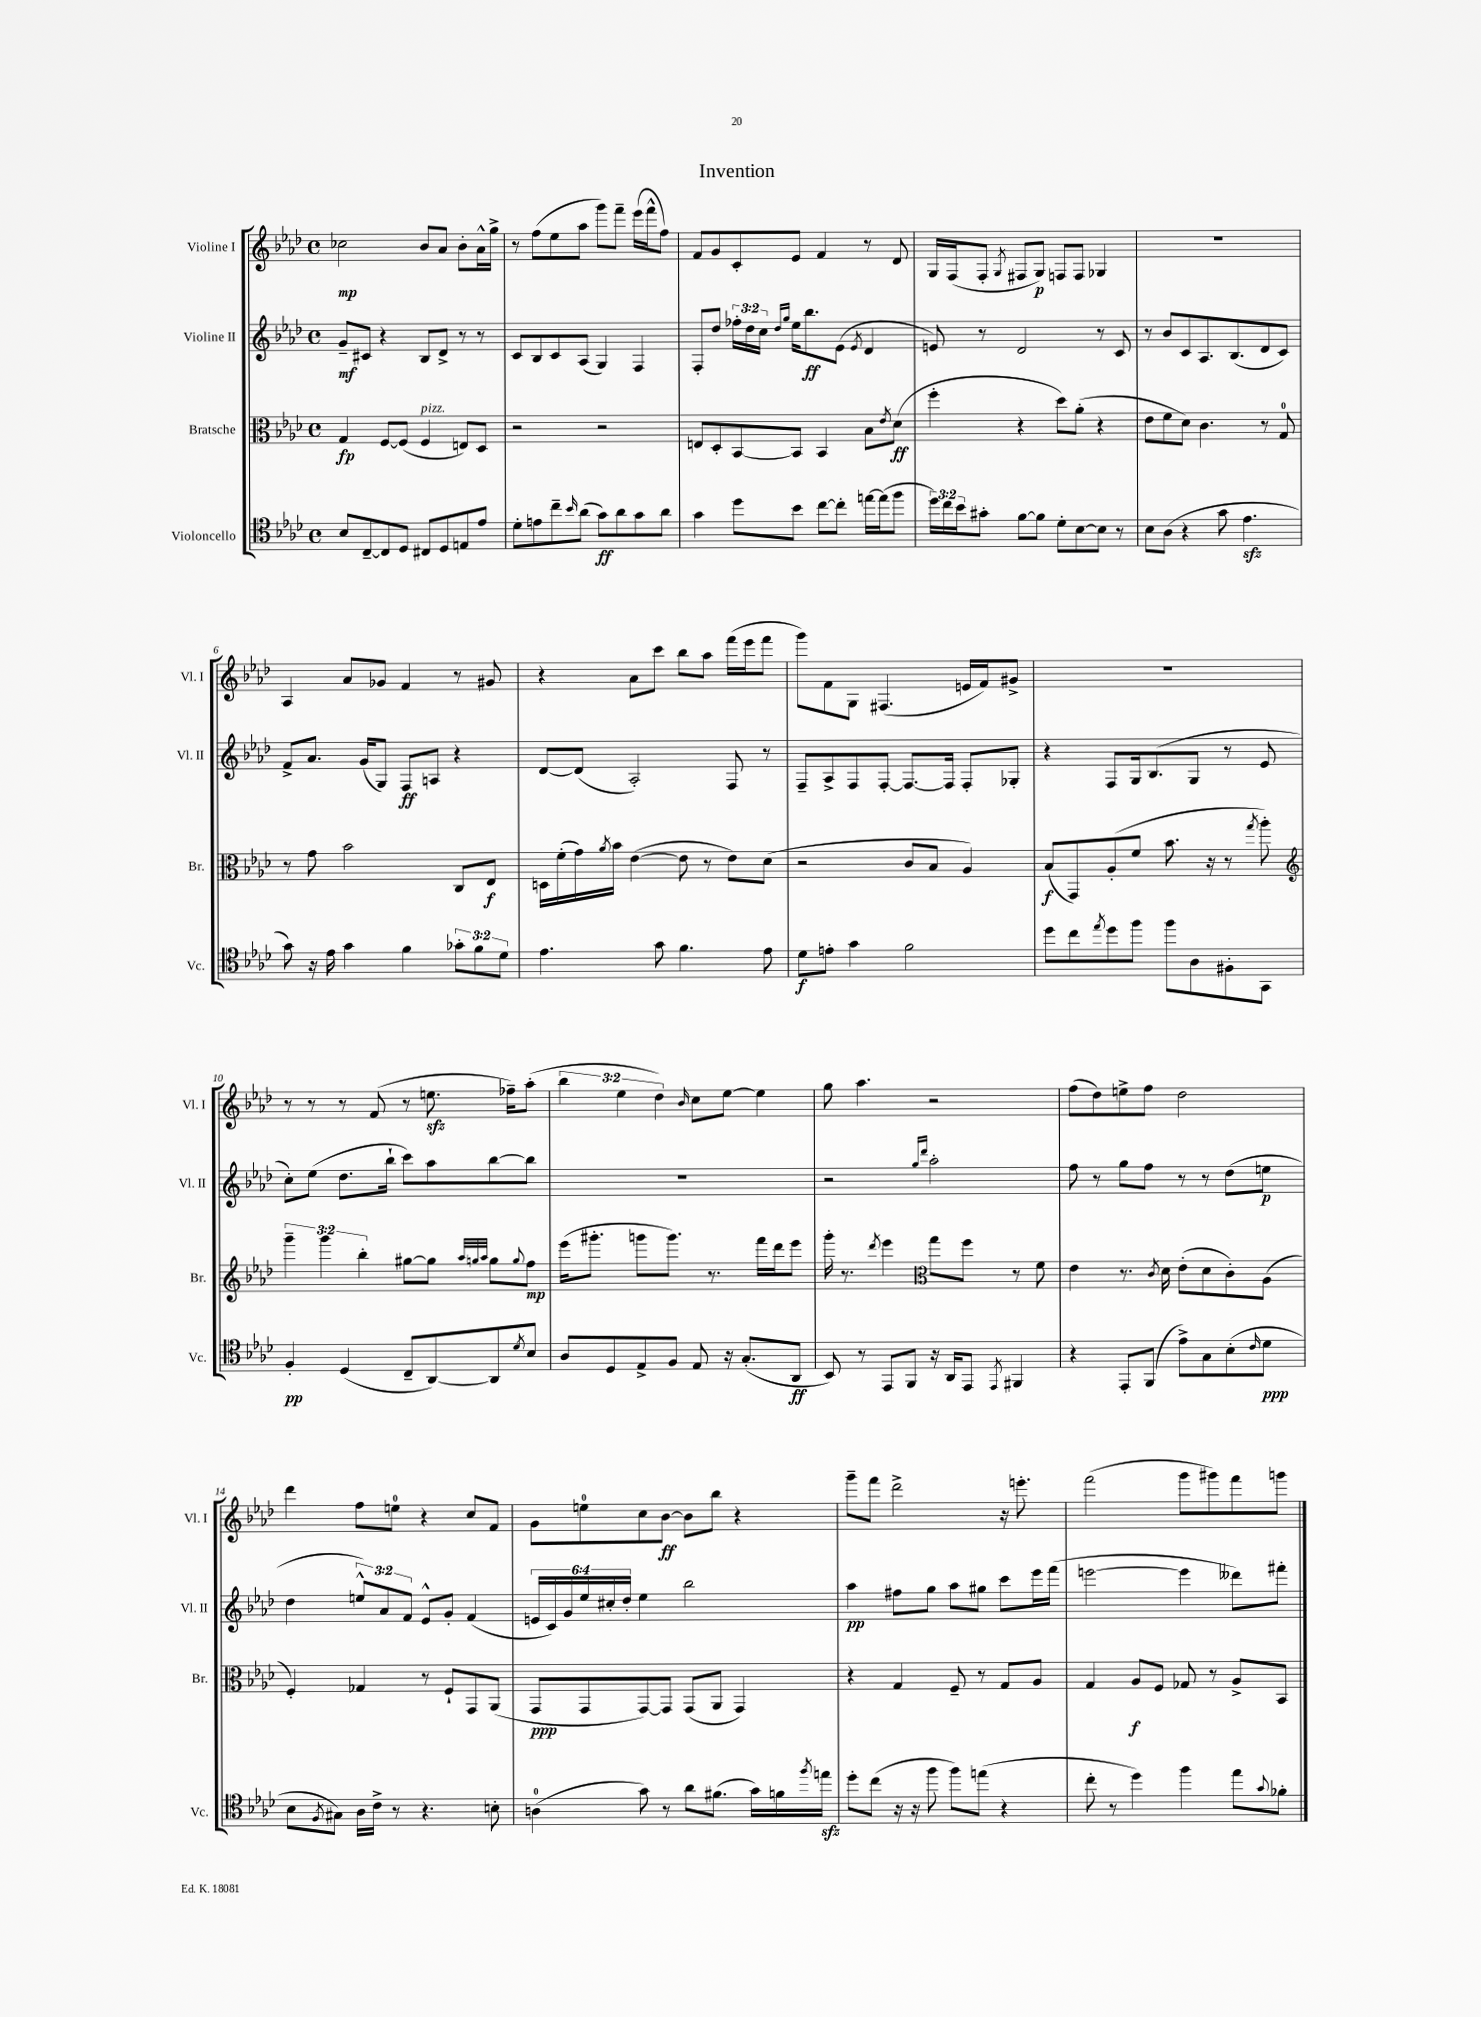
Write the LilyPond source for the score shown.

\header { title = "Invention" }
<<
\new StaffGroup <<
\new Staff = "s0" \with { instrumentName = "Violine I" shortInstrumentName = "Vl. I" } {
    \clef treble \key aes \major \defaultTimeSignature \time 4/4 \override Staff.TupletNumber.text = #tuplet-number::calc-fraction-text
    ces''2\mp bes'8 aes'8 bes'8-. aes'16-^ g''16-> |
    r8 f''8( ees''8 aes''8 g'''8) f'''8-- ees'''16( f'''16-^ f''8) |
    f'8 g'8 c'8-. ees'8 f'4 r8 des'8 |
    g16 f16( f8-. \acciaccatura { g8 } fis8 g8\p) f8 f8 ges4 |
    R1 |
    aes4 aes'8 ges'8 f'4 r8 gis'8 |
    r4 aes'8 c'''8 bes''8 aes''8 f'''16( ees'''16 f'''8 |
    g'''8) f'8 g8 fis4.( e'16 f'16) gis'8-> |
    R1 |
    r8 r8 r8 f'8( r8 e''8.\sfz fes''16--) aes''8-.( |
    \tuplet 3/2 { bes''4 ees''4 des''4) } \grace { bes'16 } c''8 ees''8~ ees''4 |
    g''8 aes''4. r2 |
    f''8( des''8) e''8-> f''8 des''2 |
    des'''4 f''8 e''8-0 r4 c''8 f'8 |
    g'8 e''8-0 c''8 bes'8~\ff bes'8 bes''8 r4 |
    g'''8-- f'''8 des'''2-> r16 e'''8.-. |
    f'''2( g'''8 gis'''8) f'''8 g'''8 \bar "|." |
}
\new Staff = "s1" \with { instrumentName = "Violine II" shortInstrumentName = "Vl. II" } {
    \clef treble \key aes \major \defaultTimeSignature \time 4/4 \override Staff.TupletNumber.text = #tuplet-number::calc-fraction-text
    g'8--\mf cis'8 r4 bes8 des'8-> r8 r8 |
    c'8 bes8 c'8 aes8( g4) f4 |
    f8-. des''8 \tuplet 3/2 { fes''16-. des''16 c''16 } \grace { des''16 g''16 } ees''16 bes''8.\ff ees'8( \acciaccatura { ees'8 } des'4 |
    e'8) r8 des'2 r8 c'8 |
    r8 bes'8 c'8 aes8. bes8.( des'8 c'8) |
    f'8-> aes'8. g'16( g8) f8\ff a8 r4 |
    des'8~ des'8( aes2-.) f8 r8 |
    f8-- aes8-> f8 f8~-. f8.~ f16 f8-. ges8-. |
    r4 f8 g16 bes8.( g8 r8 ees'8 |
    c''8-.) ees''8( des''8. bes''16-! c'''8) aes''8 bes''8~ bes''8 |
    R1 |
    r2 \grace { g''16 des'''16 } aes''2-. |
    f''8 r8 g''8 f''8 r8 r8 des''8( e''8\p |
    des''4 \tuplet 3/2 { e''8-^) aes'8 f'8 } ees'8-^ g'8-. f'4( |
    \tuplet 6/4 { e'16 c'16) g'16 ees''16 cis''16-. des''16-. } ees''4 bes''2 |
    aes''4\pp fis''8 g''8 aes''8 gis''8 c'''8 ees'''16 f'''16( |
    e'''2~ e'''4 deses'''8) fis'''8-. \bar "|." |
}
\new Staff = "s2" \with { instrumentName = "Bratsche" shortInstrumentName = "Br." } {
    \clef alto \key aes \major \defaultTimeSignature \time 4/4 \override Staff.TupletNumber.text = #tuplet-number::calc-fraction-text
    g4\fp f8~ f8( f4^\markup { \italic "pizz." } e8) des8 |
    r2 r2 |
    e8 des8-. bes,8~ bes,8 bes,4 bes8 \acciaccatura { ees'8 } des'8\ff( |
    f''4-. r4 des''8) aes'8-.( r4 |
    ees'8 f'8 des'8) c'4. r8 g8-0 |
    r8 g'8 bes'2 c8 ees8\f |
    d16 f'16-.( g'16) \acciaccatura { aes'8 } bes'16 ees'4~( ees'8 r8 ees'8) des'8( |
    r2 c'8 bes8 aes4) |
    bes8\f( g,8) aes8-.( f'8 bes'8. r16 r8 \acciaccatura { g''8 } aes''8-.) |
    \clef treble \tuplet 3/2 { g'''4-- g'''4 bes''4-. } gis''8~ gis''8 \grace { aes''32 g''32 aes''32 } g''8 \appoggiatura { g''8 } f''8\mp |
    ees'''16( gis'''8.-. g'''8 g'''8.) r8. f'''16 des'''16 ees'''8 |
    g'''16-. r8. \acciaccatura { des'''8 } ees'''4 \clef alto g''8 f''8 r8 f'8 |
    ees'4 r8. \acciaccatura { c'8 } des'16 ees'8-.( des'8 c'8-.) aes8( |
    f4-.) ges4 r8 f8-! g,8 aes,8( |
    g,8\ppp g,8 g,8~) g,8 g,8( aes,8 g,4) |
    r4 g4 f8-- r8 g8 aes8 |
    g4 aes8\f f8 ges8 r8 aes8-> bes,8 \bar "|." |
}
\new Staff = "s3" \with { instrumentName = "Violoncello" shortInstrumentName = "Vc." } {
    \clef tenor \key aes \major \defaultTimeSignature \time 4/4 \override Staff.TupletNumber.text = #tuplet-number::calc-fraction-text
    bes8 c8~-- c8 des8 cis8 des8 e8 ees'8 |
    des'8-. e'8 c''8-- \grace { bes'16 } aes'8( g'8\ff) aes'8 g'8 aes'8 |
    g'4 des''8 bes'8 c''8~ c''8-. e''16~ e''16( f''8 |
    \tuplet 3/2 { des''16) c''16 bes'16 } gis'8-. f'8~ f'8 des'8-. bes8~ bes8 r8 |
    bes8 aes8( r4 g'8 ees'4.\sfz |
    g'8) r16 ees'16 g'4 f'4 \tuplet 3/2 { ges'8-. f'8 des'8 } |
    ees'4. g'8 f'4. ees'8 |
    des'8\f e'8-. g'4 f'2 |
    des''8 c''8 \acciaccatura { ees''8 } des''8 f''8 f''8 aes8 fis8-. g,8 |
    f4-.\pp des4( c8-- aes,8~) aes,8 \acciaccatura { des'8 } bes8 |
    aes8 des8 ees8-> f8 ees8 r16 g8.-.( aes,8\ff |
    bes,8) r8 ees,8 f,8 r16 aes,16 ees,8 \acciaccatura { ees,8 } fis,4 |
    r4 ees,8-. f,8( ees'8->) g8 bes8-.( \grace { c'16 } des'8\ppp |
    bes8 \acciaccatura { f8 } gis8) aes16 c'16-> r8 r4. b8-. |
    a4-0( g'8) r8 aes'8 fis'8.( g'16) f'16 \acciaccatura { f''8 } e''16\sfz |
    des''8-. c''8( r16 r16 f''8 f''8) e''8( r4 |
    c''8-. r8 des''4) f''4 ees''8 \appoggiatura { g'8 } fes'8-. \bar "|." |
}
>>
>>
